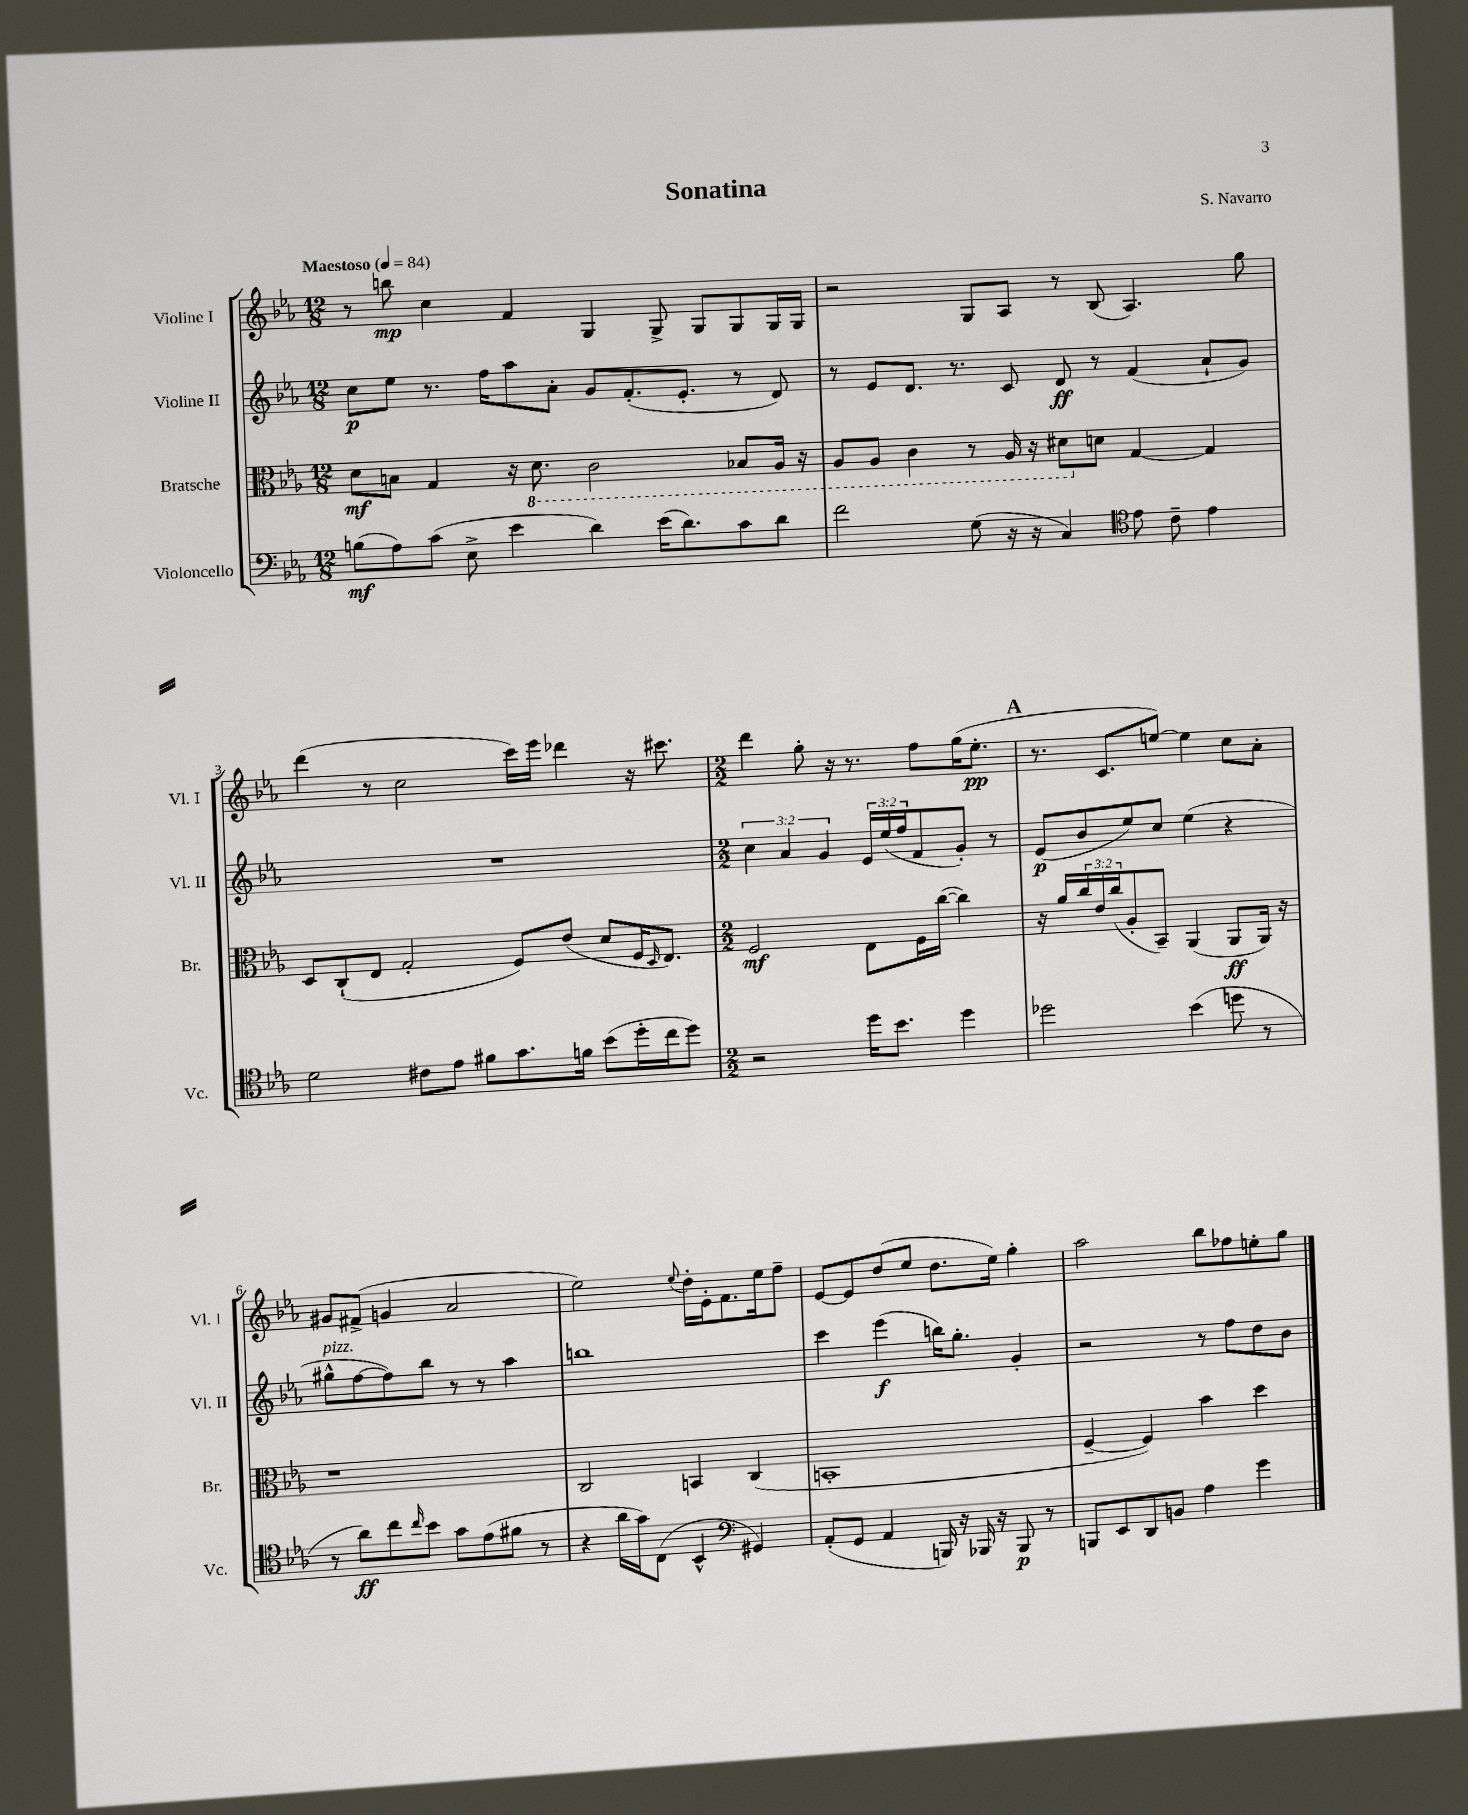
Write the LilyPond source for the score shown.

\header { title = "Sonatina" composer = "S. Navarro" }
<<
\new StaffGroup <<
\new Staff = "s0" \with { instrumentName = "Violine I" shortInstrumentName = "Vl. I" } {
    \clef treble \key ees \major \numericTimeSignature \time 12/8 \tempo "Maestoso" 4 = 84
    r8 b''8\mp c''4 f'4 g4 g8-> g8 g8 g16 g16 |
    r2 g8 aes8 r8 bes8( aes4.) g''8 |
    d'''4( r8 c''2 c'''16) ees'''16 des'''4 r16 cis'''8. |
    \numericTimeSignature \time 2/2 d'''4 g''8-. r16 r8. f''8 g''16( ees''8.-.\pp |
    \mark \markup { \bold "A" } r8. c'8. e''8~) e''4 c''8 aes'8-. |
    gis'8 fis'8->( g'4 aes'2 |
    ees''2) \appoggiatura { ees''8 } d''16-. ees'16-. f'8. ees''16 f''8-- |
    ees'8~ ees'8 d''8( ees''8 d''8. ees''16) g''4-. |
    aes''2 bes''8 fes''8 e''8-. g''8 \bar "|." |
}
\new Staff = "s1" \with { instrumentName = "Violine II" shortInstrumentName = "Vl. II" } {
    \clef treble \key ees \major \numericTimeSignature \time 12/8 \override Staff.TupletNumber.text = #tuplet-number::calc-fraction-text
    c''8\p ees''8 r8. f''16 aes''8 aes'8-. g'8 f'8.-.( ees'8.-. r8 d'8) |
    r8 ees'8 d'8. r8. c'8 d'8\ff r8 f'4( aes'8-! g'8) |
    R1. |
    \numericTimeSignature \time 2/2 \tuplet 3/2 { c''4 aes'4 g'4 } \tuplet 3/2 { ees'16 ees''16( f''16 } f'8 g'8-.) r8 |
    \mark \markup { \bold "A" } ees'8\p( bes'8 ees''8) c''8 ees''4( r4 |
    gis''8-^^\markup { \italic "pizz." } f''8~ f''8) bes''8 r8 r8 aes''4 |
    b''1 |
    c'''4 ees'''4\f( b''16) g''8.-. g'4-. |
    r2 r8 f''8 d''8 bes'8 \bar "|." |
}
\new Staff = "s2" \with { instrumentName = "Bratsche" shortInstrumentName = "Br." } {
    \clef alto \key ees \major \numericTimeSignature \time 12/8 \override Staff.TupletNumber.text = #tuplet-number::calc-fraction-text
    d'8\mf b8 g4 r16 \ottava #-1 d8. c2 bes,!8 aes,16 r16 |
    aes,8 aes,8 c4 r8 aes,16 r16 dis8 \ottava #0 d'!8 g4~ g4 |
    d8 c8-!( ees8 g2-. f8) ees'8( d'8 f16 \grace { d16 } ees8.) |
    \numericTimeSignature \time 2/2 f2\mf ees8 f16 c''16~( c''4) |
    \mark \markup { \bold "A" } r16 aes'16 \tuplet 3/2 { c''16 ees'16 c''16( } aes8-. bes,8--) aes,4( aes,8\ff aes,16) r16 |
    r1 |
    c2 b,4 c4( |
    b,1-. |
    f4~-- f4) bes'4 d''4 \bar "|." |
}
\new Staff = "s3" \with { instrumentName = "Violoncello" shortInstrumentName = "Vc." } {
    \clef bass \key ees \major \numericTimeSignature \time 12/8
    b8\mf( aes8) c'8( ees8-> ees'4 d'4) ees'16( d'8.) c'8 d'8 |
    f'2 g8( r16 r16 c4) \clef tenor ees'8 c'8-- ees'4 |
    d'2 cis'8 ees'8 fis'8 g'8. f'16 bes'8( d''16-. c''16 d''8) |
    \numericTimeSignature \time 2/2 r2 d''16 bes'8. d''4 |
    \mark \markup { \bold "A" } des''2 bes'4( d''8 r8 |
    r8 aes'8\ff) c''8 \grace { c''16 } bes'8 g'8 ees'8( fis'8 r8 |
    r4 aes'16 g'16) c8( bes,4-^ \clef bass gis,4) |
    aes,8-.( g,8 aes,4 b,,16) r16 bes,,16 r16 bes,,8\p r8 |
    b,,8 ees,8 d,8 b,8 aes4 g'4 \bar "|." |
}
>>
>>
